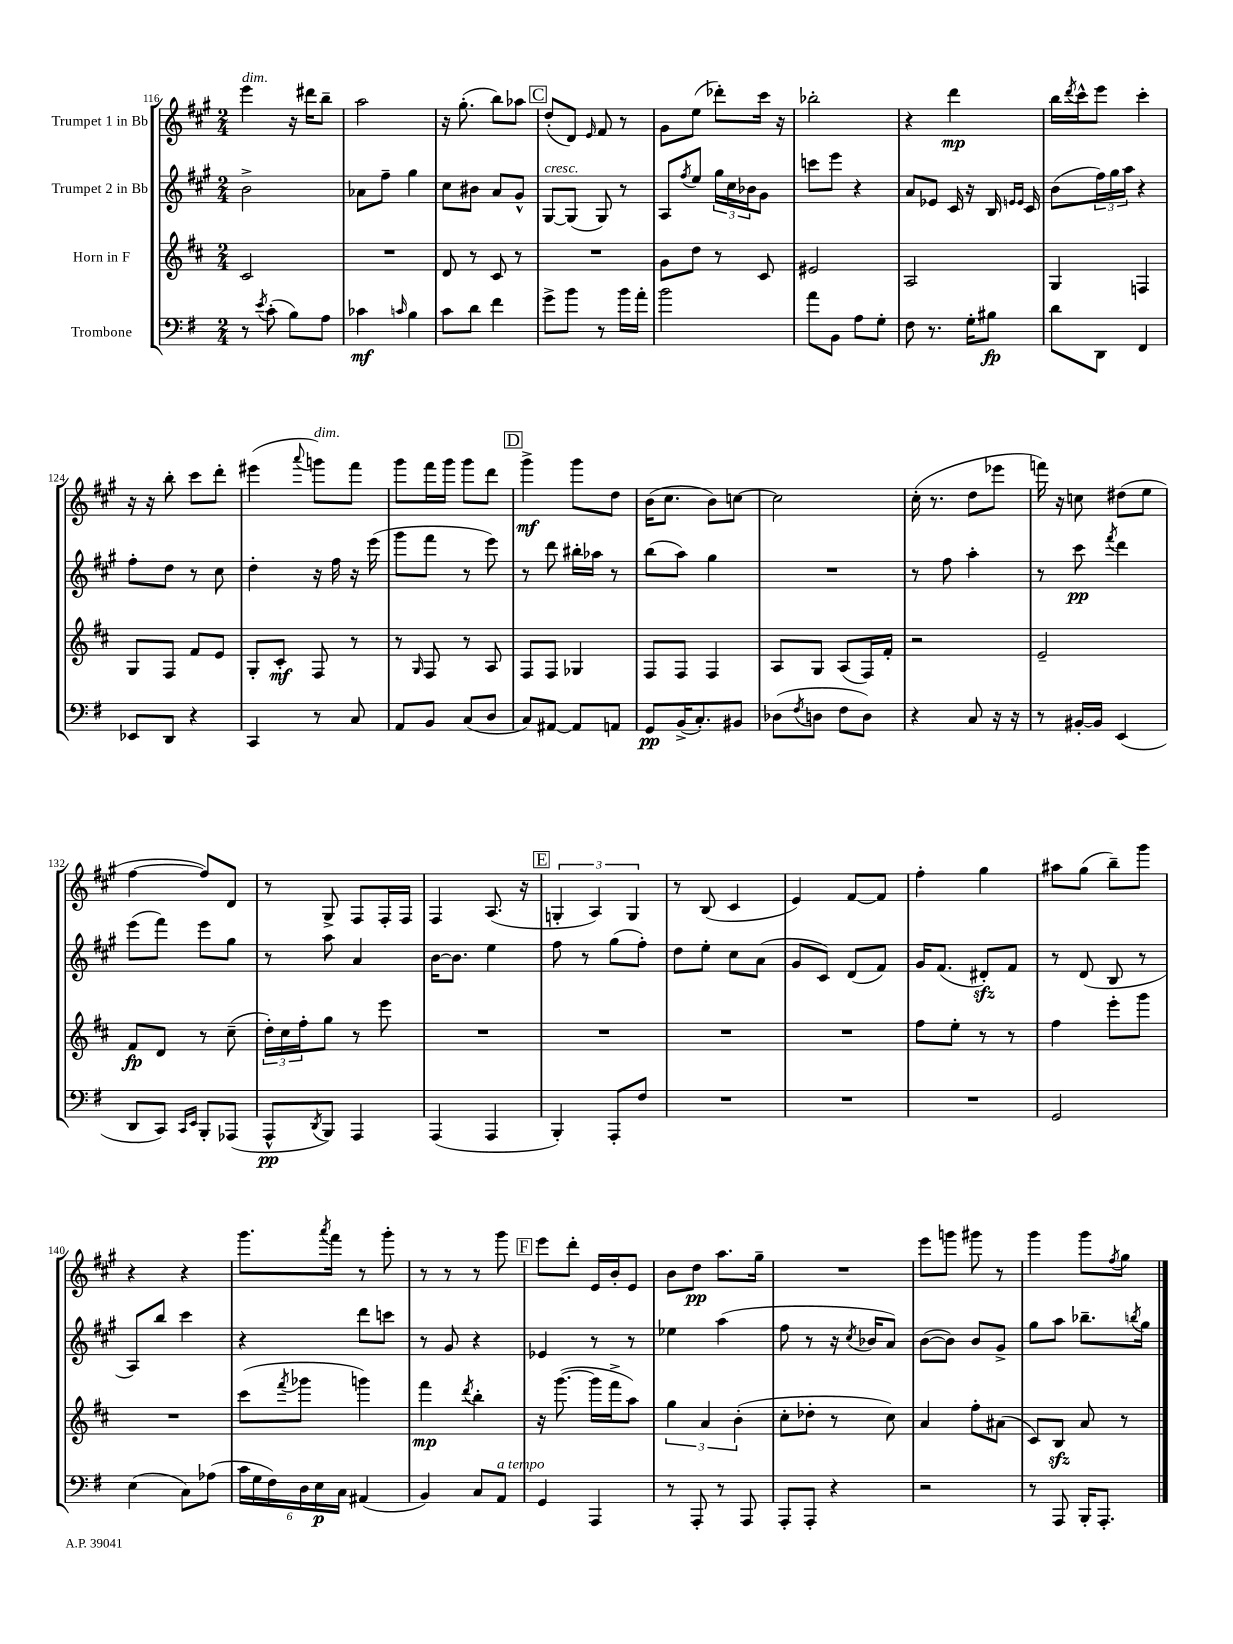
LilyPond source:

<<
\new StaffGroup <<
\new Staff = "s0" \with { instrumentName = "Trumpet 1 in Bb" } {
    \clef treble \key a \major \numericTimeSignature \time 2/4
    e'''4^\markup { \italic "dim." } r16 dis'''16 b''8-- |
    a''2 |
    r16 gis''8.-.( b''8) aes''8 |
    \mark \markup { \box "C" } d''8-.( d'8) \grace { e'16 } fis'8 r8 |
    gis'8 e''8( des'''8-.) cis'''16 r16 |
    bes''2-. |
    r4 d'''4\mp |
    b''16 \acciaccatura { d'''8 } cis'''16-^ e'''8 cis'''4-. |
    r16 r16 b''8-. cis'''8 d'''8-. |
    eis'''4( \appoggiatura { a'''8 } g'''8^\markup { \italic "dim." }) fis'''8 |
    gis'''8 fis'''16 gis'''16 gis'''8 d'''8 |
    \mark \markup { \box "D" } gis'''4->\mf gis'''8 d''8 |
    b'16( cis''8. b'8) c''8~ |
    c''2 |
    cis''16-.( r8. d''8 ees'''8 |
    f'''16) r16 c''8 dis''8( e''8 |
    fis''4~ fis''8) d'8 |
    r8 gis8-> fis8 fis16-. fis16 |
    fis4 a8.( r16 |
    \mark \markup { \box "E" } \tuplet 3/2 { g4-. a4) g4 } |
    r8 b8( cis'4 |
    e'4) fis'8~ fis'8 |
    fis''4-. gis''4 |
    ais''8 gis''8( b''8--) gis'''8 |
    r4 r4 |
    gis'''8. \acciaccatura { a'''8 } fis'''16 r8 gis'''8-. |
    r8 r8 r8 gis'''8 |
    \mark \markup { \box "F" } e'''8 d'''8-. e'16 b'16-. e'8 |
    b'8 d''8\pp a''8. gis''16-- |
    R2 |
    e'''8 g'''8 gis'''8 r8 |
    gis'''4 gis'''8 \acciaccatura { fis''8 } gis''8 \bar "|." |
}
\new Staff = "s1" \with { instrumentName = "Trumpet 2 in Bb" } {
    \clef treble \key a \major \numericTimeSignature \time 2/4
    b'2-> |
    aes'8 fis''8-- gis''4 |
    cis''8 bis'8 a'8 gis'8-^ |
    \mark \markup { \box "C" } gis8~^\markup { \italic "cresc." } gis8( gis8) r8 |
    a8 \acciaccatura { fis''8 } e''8 \tuplet 3/2 { gis''16 cis''16 bes'16 } gis'8 |
    c'''8 e'''8 r4 |
    a'8 ees'8 cis'16 r16 b16 \grace { e'16 e'16 } cis'16 |
    b'8( \tuplet 3/2 { fis''16) gis''16 a''16 } r4 |
    fis''8-. d''8 r8 cis''8 |
    d''4-. r16 fis''16 r16 e'''16( |
    gis'''8 fis'''8 r8 e'''8) |
    \mark \markup { \box "D" } r8 d'''8 bis''16-. aes''16 r8 |
    b''8( a''8) gis''4 |
    R2 |
    r8 fis''8 a''4-. |
    r8 cis'''8\pp \acciaccatura { fis'''8 } d'''4 |
    e'''8( fis'''8) e'''8 gis''8 |
    r8 a''8 a'4 |
    b'16~ b'8. e''4 |
    \mark \markup { \box "E" } fis''8 r8 gis''8( fis''8-.) |
    d''8 e''8-. cis''8 a'8( |
    gis'8 cis'8) d'8( fis'8) |
    gis'16 fis'8.( dis'8-.\sfz) fis'8 |
    r8 d'8( b8 r8 |
    a8) b''8 cis'''4 |
    r4 d'''8 c'''8 |
    r8 gis'8 r4 |
    \mark \markup { \box "F" } ees'4 r8 r8 |
    ees''4 a''4( |
    fis''8 r8 r16 \acciaccatura { cis''8 } bes'16 a'8) |
    b'8~( b'8) b'8 gis'8-> |
    gis''8 a''8 bes''8.-- \acciaccatura { b''8 } gis''16 \bar "|." |
}
\new Staff = "s2" \with { instrumentName = "Horn in F" } {
    \clef treble \key d \major \numericTimeSignature \time 2/4
    cis'2 |
    R2 |
    d'8 r8 cis'8 r8 |
    \mark \markup { \box "C" } R2 |
    g'8 d''8 r8 cis'8 |
    eis'2 |
    a2 |
    g4 f4 |
    g8 fis8 fis'8 e'8 |
    g8-. cis'8-.\mf fis8 r8 |
    r8 \grace { g16 } fis8 r8 a8 |
    \mark \markup { \box "D" } fis8 fis8 ges4 |
    fis8 fis8 fis4 |
    a8 g8 a8( fis16) fis'16-. |
    r2 |
    e'2-- |
    fis'8\fp d'8 r8 cis''8--( |
    \tuplet 3/2 { d''16-.) cis''16 fis''16-. } g''8 r8 e'''8 |
    R2 |
    \mark \markup { \box "E" } R2 |
    R2 |
    R2 |
    fis''8 e''8-. r8 r8 |
    fis''4 e'''8-. g'''8 |
    R2 |
    cis'''8( \acciaccatura { fis'''8 } ges'''8 g'''4) |
    fis'''4\mp \acciaccatura { d'''8 } b''4-. |
    \mark \markup { \box "F" } r16 g'''8.~( g'''16 fis'''16-> a''8) |
    \tuplet 3/2 { g''4 a'4 b'4-.( } |
    cis''8-. des''8-. r8 cis''8) |
    a'4 fis''8-. ais'8( |
    cis'8) b8\sfz a'8 r8 \bar "|." |
}
\new Staff = "s3" \with { instrumentName = "Trombone" } {
    \clef bass \key g \major \numericTimeSignature \time 2/4
    r8 \acciaccatura { e'8 } c'8-.( b8) a8 |
    ces'4\mf \grace { c'16 } b4 |
    c'8 d'8 fis'4 |
    \mark \markup { \box "C" } g'8-> b'8 r8 b'16 a'16-. |
    b'2 |
    a'8 b,8 a8 g8-. |
    fis8 r8. g16-. bis8\fp |
    d'8 d,8 fis,4 |
    ees,8 d,8 r4 |
    c,4 r8 c8 |
    a,8 b,8 c8( d8 |
    \mark \markup { \box "D" } c8) ais,8~ ais,8 a,8 |
    g,8\pp b,16->( c8.-.) bis,8 |
    des8( \acciaccatura { fis8 } d8 fis8 d8) |
    r4 c8 r16 r16 |
    r8 bis,16~-. bis,16 e,4( |
    d,8 c,8) \grace { c,16 e,16 } b,,8-. aes,,8( |
    a,,8-^\pp \acciaccatura { d,8 } b,,8) a,,4 |
    a,,4( a,,4 |
    \mark \markup { \box "E" } b,,4-.) a,,8-. fis8 |
    R2 |
    R2 |
    R2 |
    g,2 |
    e4( c8) aes8( |
    \tuplet 6/4 { c'16 g16 fis16) d16 e16\p c16 } ais,4( |
    b,4) c8 a,8^\markup { \italic "a tempo" } |
    \mark \markup { \box "F" } g,4 a,,4 |
    r8 a,,8-. r8 a,,8 |
    a,,8-. a,,8-. r4 |
    r2 |
    r8 a,,8 b,,16-. a,,8.-. \bar "|." |
}
>>
>>
\layout { \context { \Score currentBarNumber = #116 } }
